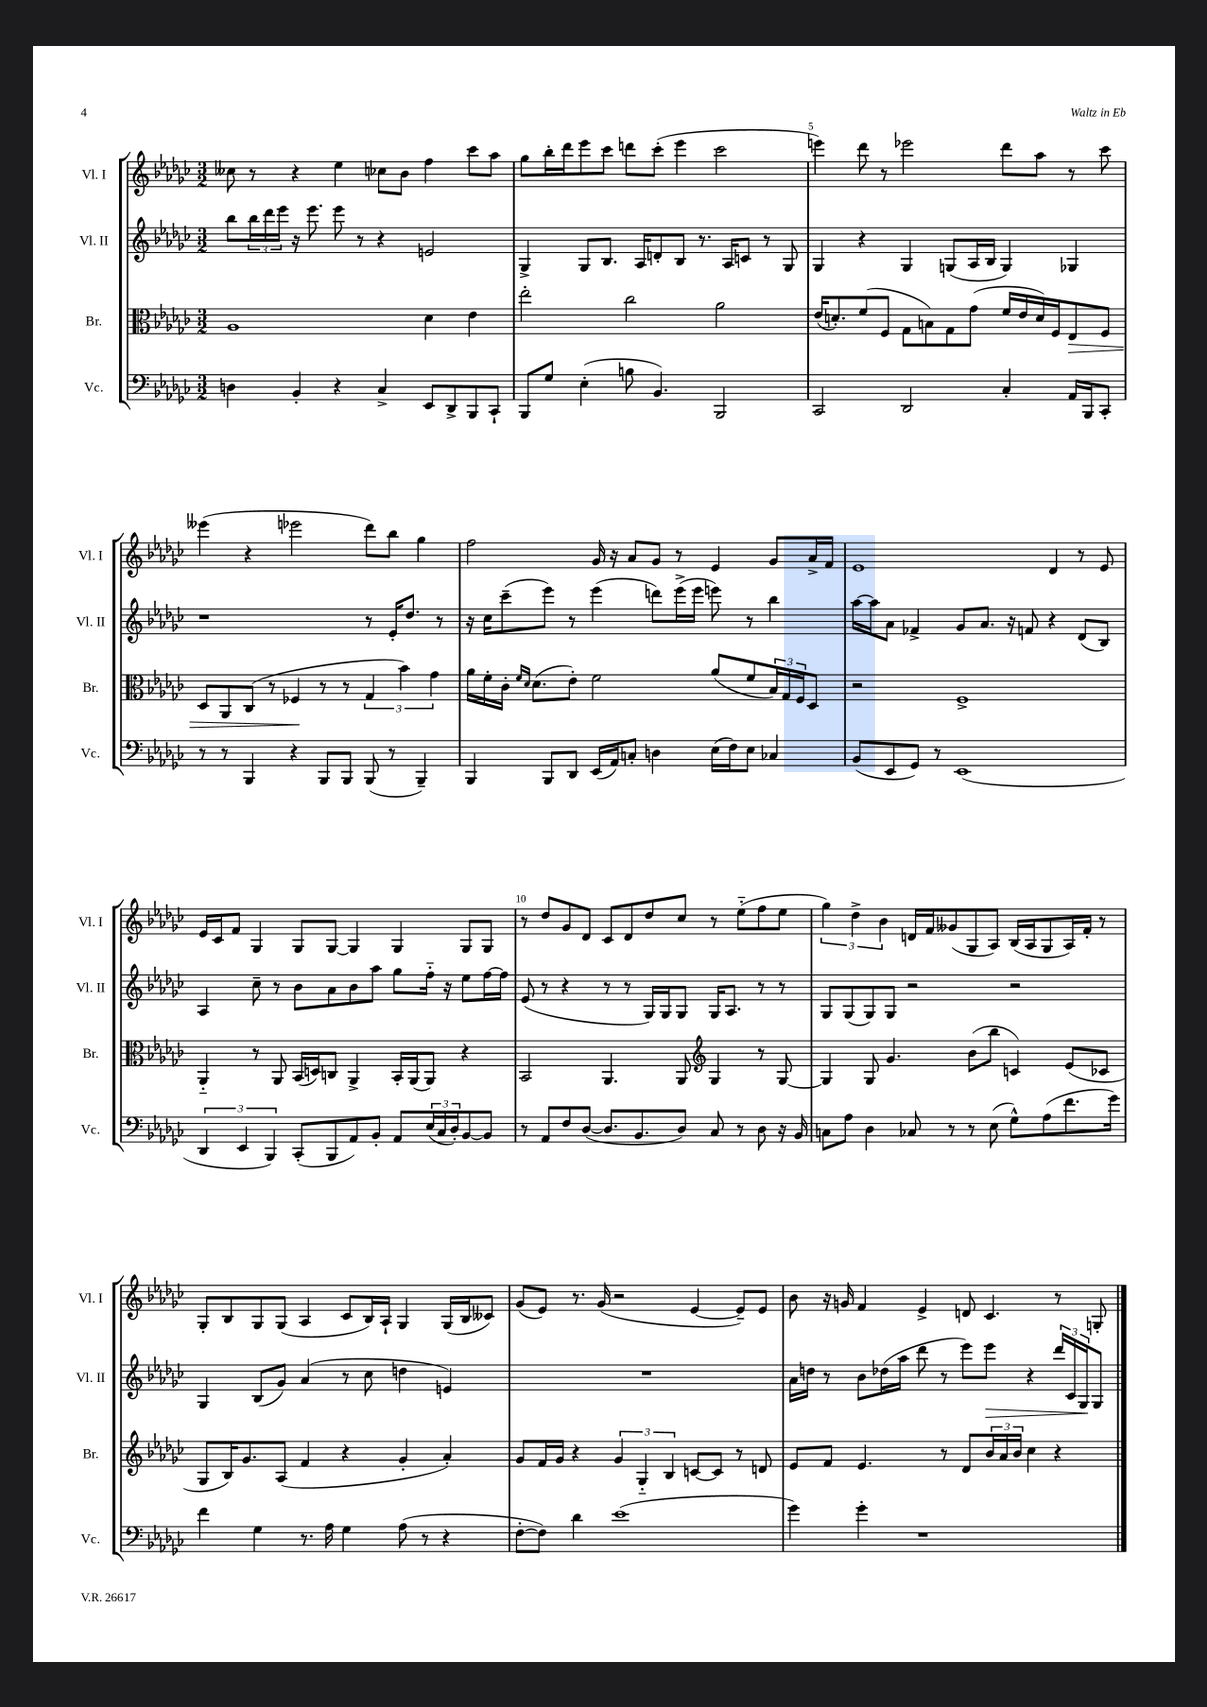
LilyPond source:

<<
\new StaffGroup <<
\new Staff = "s0" \with { instrumentName = "Vl. I" shortInstrumentName = "Vl. I" } {
    \clef treble \key ges \major \numericTimeSignature \time 3/2
    ceses''8 r8 r4 ees''4 ces''8 bes'8 f''4 ces'''8 aes''8 |
    ges''8 bes''16-. des'''16 ees'''8 ces'''8 d'''8 ces'''8-.( ees'''4 ces'''2 |
    e'''4) des'''8 r8 ees'''2 des'''8 aes''8 r8 ces'''8 |
    eeses'''4( r4 ees'''2 des'''8) bes''8 ges''4 |
    f''2 ges'16 r16 aes'8 ges'8 r8 ees'4 ges'8 aes'16-> f'16 |
    ees'1 des'4 r8 ees'8 |
    ees'16 ces'16 f'8 ges4 ges8 ges8~ ges4 ges4 ges8 ges8 |
    r8 des''8 ges'8 des'8 ces'8 des'8 des''8 ces''8 r8 ees''8-_( f''8 ees''8 |
    \tuplet 3/2 { ges''4) des''4-> bes'4 } d'16 f'16 geses'8( ges8 aes8) bes16( aes16 ges8 aes16) f'16-. r8 |
    ges8-. bes8 ges8 ges8( aes4 ces'8 bes16) aes16-! ges4 ges16( bes16 ceses'8) |
    ges'8( ees'8) r8. ges'16( r2 ees'4~ ees'8--) ees'8 |
    bes'8 r16 g'16 f'4 ees'4-> d'8 ces'4. r8 g8-. \bar "|." |
}
\new Staff = "s1" \with { instrumentName = "Vl. II" shortInstrumentName = "Vl. II" } {
    \clef treble \key ges \major \numericTimeSignature \time 3/2
    bes''8 \tuplet 3/2 { bes''16 des'''16 ees'''16 } r16 ees'''8. ees'''8 r8 r4 e'2 |
    ges4-> ges8 bes8. aes16 d'8-. bes8 r8. aes16 c'8 r8 ges8 |
    ges4 r4 ges4 g8( aes16 bes16 g4) ges4 |
    r1 r8 ees'16-. des''8. r8 |
    r16 ces''16 ces'''8--( ees'''8) r8 ees'''4( d'''8) ees'''16->( ees'''16 e'''8) r8 bes''4 |
    aes''16~ aes''16 aes'8 fes'4-> ges'8 aes'8. r16 f'8 r4 des'8( bes8) |
    aes4 ces''8-- r8 bes'8 aes'8 bes'8 aes''8 ges''8 f''16-_ r16 ees''8 f''16~ f''16 |
    ees'8( r8 r4 r8 r8 ges16) ges16 ges8 ges16 aes8. r8 r8 |
    ges8 ges8( ges8) ges8 r2 r2 |
    ges4 bes8( ges'8) aes'4( r8 ces''8 d''4 e'4) |
    R1. |
    aes'16 d''16 r8 bes'8 des''16( aes''16 des'''8 r8 ees'''8) ees'''8\> r4 \tuplet 3/2 { des'''16 ces'16 ges16\! } ges8 \bar "|." |
}
\new Staff = "s2" \with { instrumentName = "Br." shortInstrumentName = "Br." } {
    \clef alto \key ges \major \numericTimeSignature \time 3/2
    aes1 des'4 ees'4 |
    ees''2-. ces''2 aes'2 |
    ees'16( d'8.-.) f'8( f8 ges8 b8) ges8 ges'8( f'16 ees'16 d'16) f16 ees8\> f8 |
    des8 aes,8 ces8( r8 fes4\! r8 r8 \tuplet 3/2 { ges4 bes'4) ges'4 } |
    aes'16 f'16-. ces'16-. \grace { f'16 des'16 } des'8.( ees'8-.) f'2 aes'8( f'8 \tuplet 3/2 { bes16) ges16 f16 } des8 |
    r2 f1-> |
    aes,4-_ r8 aes,8 bes,16( d16) c8 aes,4-> bes,16-. aes,16( aes,8) r4 |
    bes,2 aes,4. aes,8 \clef treble ges4 r8 ges8~ |
    ges4 ges8 ges'4. bes'8( bes''8 c'4) ees'8( ces'8 |
    ges8 bes16) ges'8. aes8( f'4 r4 ges'4-. aes'4-.) |
    ges'8 f'16 ges'16 r4 \tuplet 3/2 { ges'4 ges4-_ bes4 } c'8~ c'8 r8 d'8 |
    ees'8 f'8 ees'4. r8 des'8 \tuplet 3/2 { bes'16 aes'16 bes'16 } ces''4 r4 \bar "|." |
}
\new Staff = "s3" \with { instrumentName = "Vc." shortInstrumentName = "Vc." } {
    \clef bass \key ges \major \numericTimeSignature \time 3/2
    d4 bes,4-. r4 ces4-> ees,8 des,8-> bes,,8 ces,8-! |
    bes,,8 ges8 ees4-.( b8 bes,4.) bes,,2 |
    ces,2 des,2 ces4-. aes,16 bes,,16 ces,8-. |
    r8 r8 bes,,4 r4 bes,,8 bes,,8 bes,,8( r8 bes,,4--) |
    bes,,4 bes,,8 des,8 ees,16( aes,16) c8-. d4 ees16( f16) ees8 ces4 |
    bes,8( ees,8 ges,8) r8 ees,1( |
    \tuplet 3/2 { des,4 ees,4 bes,,4) } ces,8-.( bes,,8 aes,8) bes,8-. aes,8 \tuplet 3/2 { ees16( ces16 des16-.) } bes,8~ bes,8 |
    r8 aes,8 f8 des8~( des8. bes,8. des8) ces8 r8 des8 r16 bes,16 |
    c8 aes8 des4 ces8 r8 r8 ees8( ges8-^) aes8( f'8. ges'16) |
    f'4 ges4 r8. aes16 ges4 aes8( r8 r4 |
    f8~-. f8) des'4 ees'1( |
    ges'4) ges'4-. r1 \bar "|." |
}
>>
>>
\layout { \context { \Score currentBarNumber = #3 \override BarNumber.break-visibility = ##(#f #t #t) barNumberVisibility = #(every-nth-bar-number-visible 5) } }
